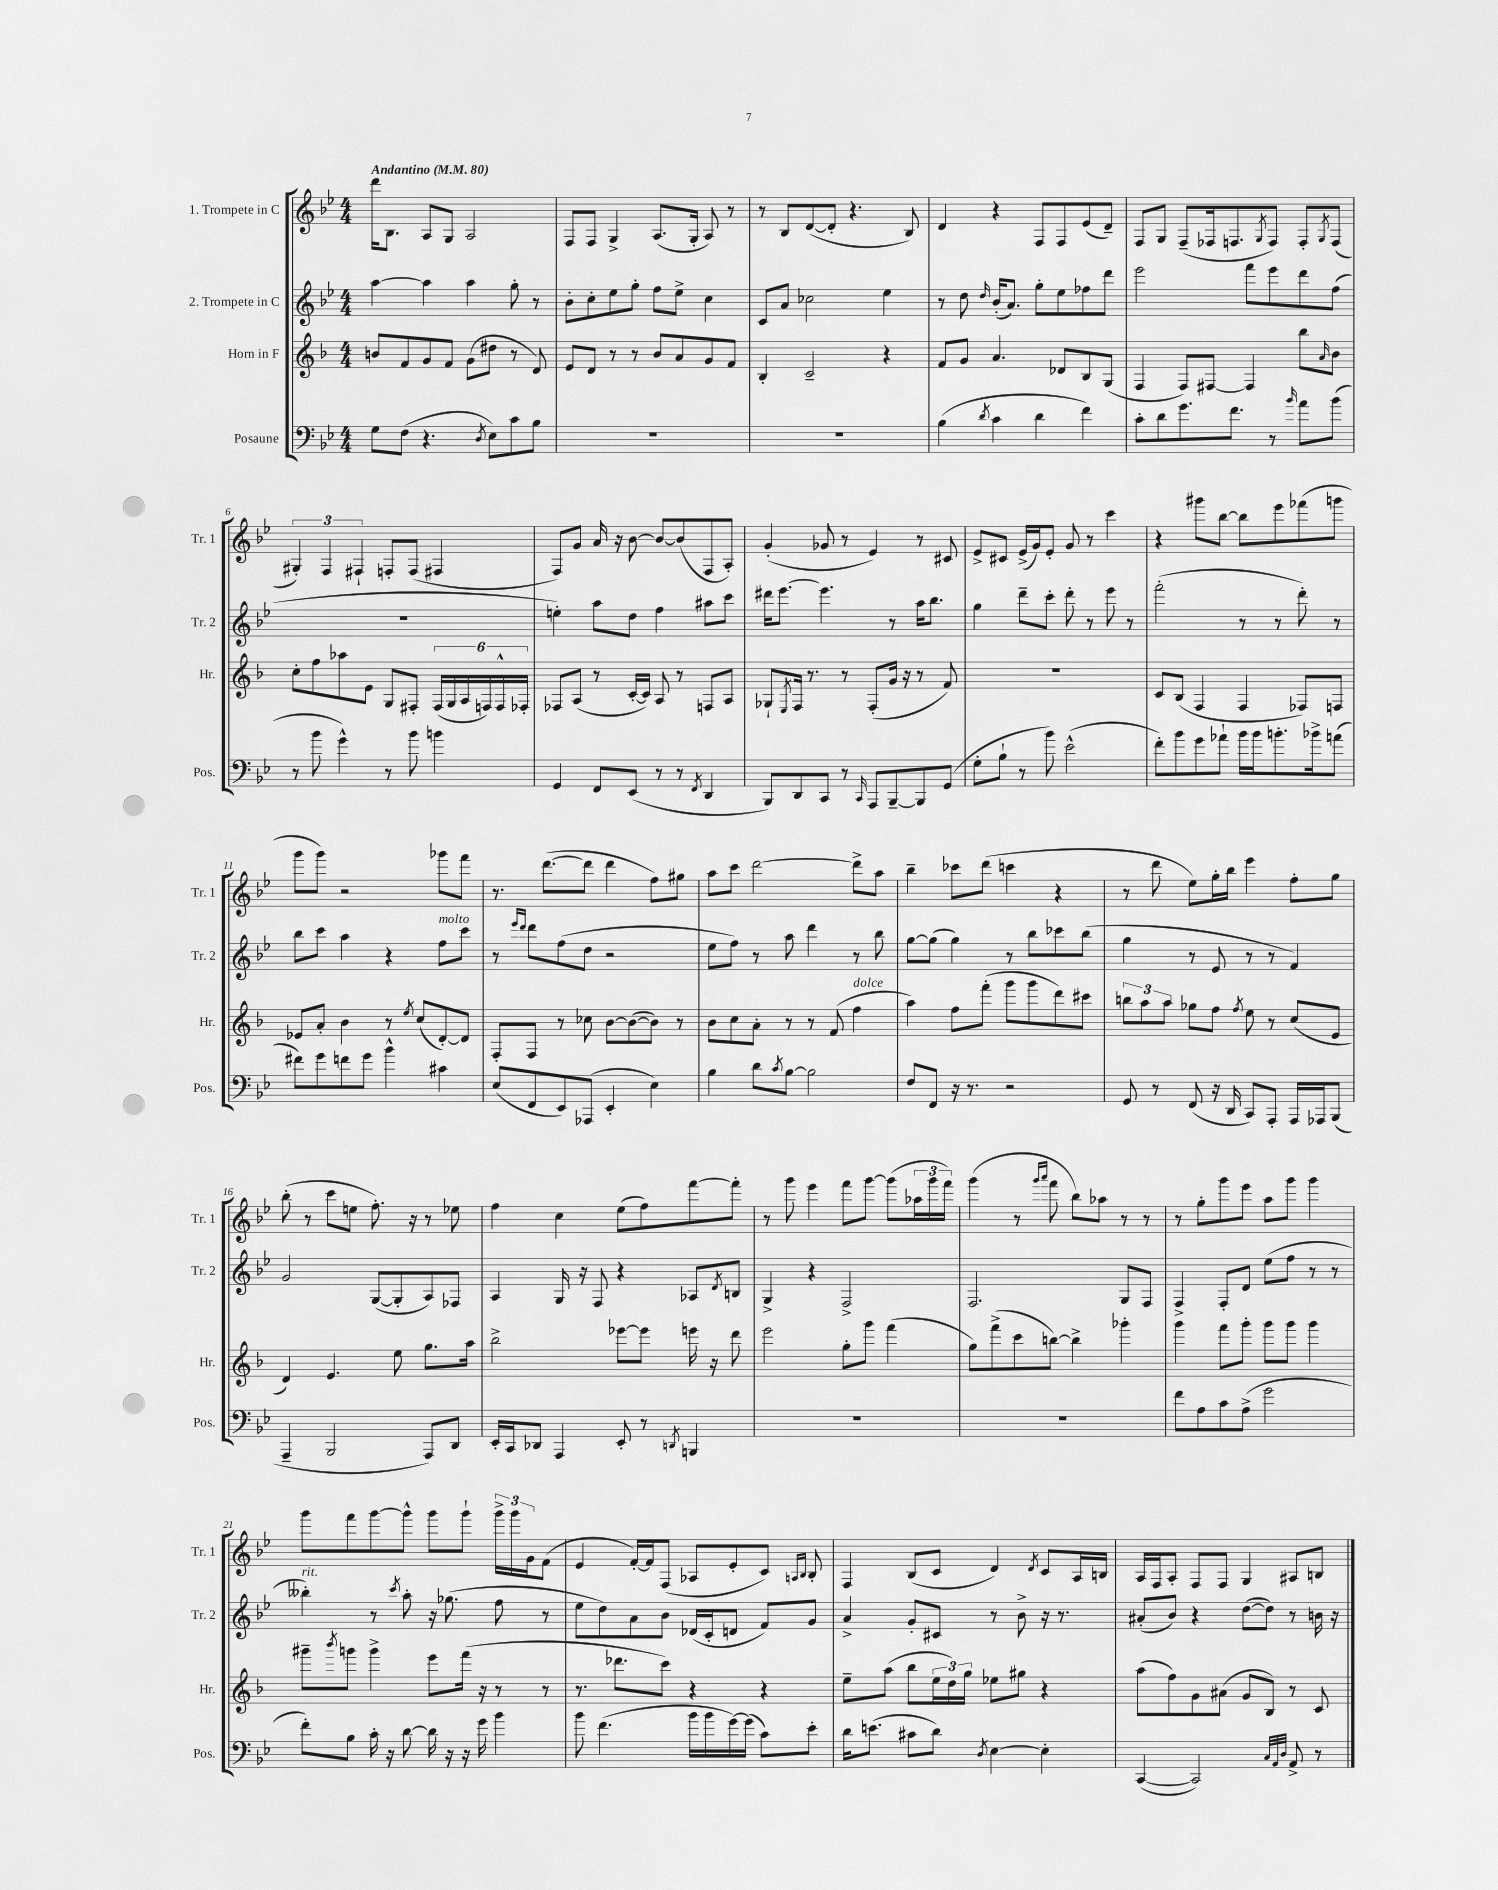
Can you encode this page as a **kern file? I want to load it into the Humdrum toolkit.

**kern	**kern	**kern	**kern
*part4	*part3	*part2	*part1
*staff4	*staff3	*staff2	*staff1
*I"Posaune	*I"Horn in F	*I"2. Trompete in C	*I"1. Trompete in C
*I'Pos.	*I'Hr.	*I'Tr. 2	*I'Tr. 1
*clefF4	*clefG2	*clefG2	*clefG2
*k[b-e-]	*k[b-]	*k[b-e-]	*k[b-e-]
*M4/4	*M4/4	*M4/4	*M4/4
*MM80	*MM80	*MM80	*MM80
=1	=1	=1	=1
!	!	!	!LO:TX:a:B:t=Andantino
8G\L	8bn/L	[4aa\	16ddd\KL
.	.	.	8.B-\J
(8F\J	8f/	.	.
4.r	8g/	4aa\]	8A/L
.	8f/J	.	8G/J
.	(8g\L	4aa\	2A/
8qD/	.	.	.
8E-\L)	8dd#X\J	.	.
8c\	8r	8gg'\	.
8B-\J	8d/)	8r	.
=2	=2	=2	=2
1r	8e/L	8b-'\L	8F/L
.	8d/J	8cc'\	8F/J
.	8r	8ee-\	4G^/
.	8r	8gg'\J	.
.	8b-/L	8ff\L	(8.A/L
.	8a/	8ee-^\J	.
.	.	.	16G'/Jk
.	8g/	4cc\	8A/)
.	8f/J	.	8r
=3	=3	=3	=3
1r	4B-'/	8c/L	8r
.	.	8a/J	8B-/L
.	2c~/	2cc-X\	([8d/
.	.	.	8d'/J]
.	.	.	4.r
.	4r	4ee-\	.
.	.	.	8B-/)
=4	=4	=4	=4
(4B-\	8f/L	8r	4d/
.	8g/J	8dd\	.
8qd/	.	16qqdd/	.
4c\	4.a/	(16b-'/KL	4r
.	.	8.a/J)	.
4d\	.	8gg'\L	8F/L
.	8d-X/L	8ee-\	8F/
4f\)	8B-/	8ff-X\	(8e-/
.	(8G/J	8ddd\J	8d~/J)
=5	=5	=5	=5
8c'\L	4F/	2eee-\	8F/L
8d\	.	.	8G/J
8.g\	8F/L)	.	(8F~/L
.	[8F#X/J	.	16F-X/k
8.f\J	.	.	8.Fn/
.	4F#/]	8fff\L	.
.	.	.	8qG/
8r	.	8eee-\	8F/J)
16qqb-/	.	.	.
8a\L	8bb-\L	8ddd\	8F'/L
.	16qqa/	.	8qG/
(8b-\J	8b-\J	(8ff\J	(8F/J
!!LO:LB:g=z
=6	=6	=6	=6
8r	8cc'\L	1r	6G#X'/)
8b-\	8ff\	.	.
.	.	.	6F/
4g^^\)	8aa-X\	.	.
.	.	.	6F#X`/
.	8e\J	.	.
8r	8G/L	.	8Fn'/L
8b-\	8F#X'/J	.	(8F/J
4bn\	(24F#/LL	.	4F#X/
.	24G/	.	.
.	24A/	.	.
.	24Fn/)	.	.
.	24F^^/	.	.
.	24F-X'/JJ	.	.
=7	=7	=7	=7
4GG/	8F-X/L	4een'\)	8F/L)
.	(8A/J	.	8g/J
8FF/L	8r	8aa\L	16a/
.	.	.	16r
(8EE-/J	[16c'/LL	8dd\J	[8b-\
.	16c/JJ])	.	.
8r	8A/	4ff\	8b-/L_
8r	8r	.	(8b-/]
8qFF/	.	.	.
4DD/	8Fn/L	8aa#X\L	8F/
.	8A/J	8ccc\J	8A'/J)
=8	=8	=8	=8
8BBB-/L)	8G-X`/L	16ddd#X\KL	(4g'/
.	.	[8.eee-\J	.
.	8qE/	.	.
8DD/	16F/Jk	.	.
.	8.r	.	.
8CC/J	.	4.eee-\]	8g-X/
8r	8r	.	8r
16qqCC/	.	.	.
8AAA/L	(8F'/L	.	4e-/)
[8BBB-~/	16g/Jk	8r	.
.	16r	.	.
8BBB-/]	8r	16aa\KL	8r
.	.	8.bb-\J	.
(8GG/J	8f/)	.	8c#X/
=9	=9	=9	=9
8G'\L	1r	4gg\	8e-^/L
8B-`\J	.	.	8c#X/J
8r	.	8ddd~\L	(16e-^/LL
.	.	.	16g/J)
8b-\)	.	8ccc'\J	8e-'/J
(2e-^^\	.	8ddd'\	8g/
.	.	8r	8r
.	.	8eee-\	4ccc\
.	.	8r	.
=10	=10	=10	=10
8f'\L)	8c/L	(2fff'\	4r
8b-\	(8B-/J	.	.
8g\	4F/	.	8ggg#X\L
8a-X`\J	.	.	[8bb-\J
16b-\LL	4F/	8r	8bb-\L]
16b-\J	.	.	.
8.bn'\	.	8r	8eee-\
.	8F-X/L)	8ddd'\)	(8fff-X\
16b-X^\k	.	.	.
(8an\J	8Fn/J	8r	8gggn\J
!!LO:LB:g=z
=11	=11	=11	=11
8f#X\L)	8e-X/L	8bb-\L	8ggg\L
8g\	8a'/J	8ccc\J	8ggg\J)
8fn\	4b-\	4aa\	2r
8g\J	.	.	.
4b-^^\	8r	4r	.
.	8qee/	.	.
.	(8cc/L	.	.
!	!	!LO:TX:a:i:t=molto	!
4c#X\	[8d'/)	8ff\L	8ggg-X\L
.	8d/J]	8ccc\J	8fff\J
=12	=12	=12	=12
(8E-/L	8F'/L	8r	8.r
.	.	16qqeee-/LL	.
.	.	16qqddd/JJ	.
8FF/	8F/J	8ddd\L	.
.	.	.	([8.ddd\L
8EE-/)	8r	(8ff\	.
(8AAA-X/J	8cc-X\	8dd\J	8ddd\J]
4EE-'/	[8b-\L	2r	4ddd\
.	(8b-\_	.	.
4E-\)	8b-\J])	.	8ff\L)
.	8r	.	8gg#X\J
=13	=13	=13	=13
4B-\	8b-\L	8ee-\L	8aa\L
.	8cc\	8ff\J)	8ccc\J
8d\L	8a'\J	8r	[2ddd\
8qc/	.	.	.
[8B-\J	8r	8aa\	.
2B-\]	8r	4ddd\	.
.	(8f/	.	.
!	!LO:TX:a:i:t=dolce	!	!
.	4ff\	8r	8ddd^\L]
.	.	8bb-\	8aa\J
=14	=14	=14	=14
8F/L	4aa\)	[8gg\L	4bb-~\
8FF/J	.	(8gg\J]	.
16r	8ff\L	4gg\)	8ccc-X\L
8.r	.	.	.
.	(8fff'\J	.	(8ddd\J
2r	8ggg\L	8r	4cccn\
.	8ggg\	8bb-\L	.
.	8ddd\)	8ccc-X\	4r
.	8ccc#X\J	(8bb-\J	.
=15	=15	=15	=15
8GG/	12bbn\L	4gg\	8r
.	12aa\	.	.
8r	.	.	8ddd\
.	12aa\J	.	.
(8FF/	8gg-X\L	8r	8ee-\L)
16r	8ff\J	8e-/	16gg'\L
16DD/	.	.	16bb-\JJ
.	8qff/	.	.
8CC/L)	8ee\	8r	4eee-\
8AAA'/J	8r	8r	.
16AAA/LL	(8cc/L	4f/)	8ff'\L
16AAA-X/J	.	.	.
(8BBB-/J	8e/J	.	8gg\J
!!LO:LB:g=z
=16	=16	=16	=16
4AAA~/	4d/)	2g/	(8bb-'\
.	.	.	8r
2BBB-/	4.e/	.	8ccc\L
.	.	.	8een\J
.	.	([8G/L	8.ff'\)
.	8ee\	8G'/]	.
.	.	.	16r
8AAA/L)	8.gg\L	8A/)	8r
8DD/J	.	8F-X/J	8ee-X\
.	16aa\Jk	.	.
=17	=17	=17	=17
16EE-'/LL	2bb-^\	4A/	4ff\
16CC/J	.	.	.
8DD-X/J	.	.	.
4AAA/	.	16G/	4cc\
.	.	16r	.
.	.	8F/	.
8EE-'/	[8eee-X\L	4r	(8ee-\L
8r	8eee-\J]	.	8ff\)
8qDDn/	.	.	.
4BBBn/	16eeen\	8A-X/L	[8fff\
.	16r	.	.
.	.	8qd/	.
.	8ddd\	8Bn/J	8fff'\J]
=18	=18	=18	=18
1r	2eee\	4G^/	8r
.	.	.	8ggg\
.	.	4r	4eee-\
.	8gg'\L	2F^/	8fff\L
.	8ggg\J	.	[8ggg\J
.	(4fff\	.	(8ggg\L]
.	.	.	24aa-X\L
.	.	.	24ggg\
.	.	.	24fff\JJ)
=19	=19	=19	=19
1r	8gg\L)	2.F/	(4ggg\
.	(8fff^\	.	.
.	8ccc\	.	8r
.	.	.	16qqggg/LL
.	.	.	16qqaaa/JJ
.	[8bbn\J)	.	8fff\
.	4bb^\]	.	8bb-\L)
.	.	.	8aa-X\J
.	4ggg-X'\	8G/L	8r
.	.	8F/J	8r
=20	=20	=20	=20
8f\L	4ggg\	4F^/	8r
8A\	.	.	8gg'\L
8c\	8fff\L	8F'/L	8ggg\
(8A^\J	8ggg'\J	8d/J	8eee-\J
2g\	8ggg\L	(8ee-\L	8aa\L
.	8ggg\J	8ff\J	8ggg\J
.	4ggg\	8r	4ggg\
.	.	8r	.
!!LO:LB:g=z
=21	=21	=21	=21
!	!	!LO:TX:a:i:t=rit.	!
8f'\L)	8ggg#X~\L	4bb--X'\)	8ggg\L
.	8qbbb-/	.	.
8B-\J	8gggn\J	.	8fff\
16c'\	4ggg^\	8r	[8ggg\
16r	.	.	.
.	.	8qccc/	.
[8d\	.	8aa'\	8ggg^^\J]
16d\]	8eee\L	16r	8ggg\L
16r	.	(8.gg-X\	.
16r	(16fff\Jk	.	8ggg`\J
16g\	16r	.	.
4b-\	8r	8ff\	24ggg^\LL
.	.	.	24ggg\
.	.	.	24g\J
.	8r	8r	(8f\J
=22	=22	=22	=22
8b-\	8.r	8ee-\L	4e-/
(4.f\	.	8dd\)	.
.	8.ddd-X\L	.	.
.	.	8a\	[16f'/LL)
.	.	.	16f/J]
.	8ccc\J)	8b-\J	(8F/J
16b-\LL	4r	(16d-X/LL	8A-X/L
16b-\	.	16c'/J	.
[16g\)	.	8dn/J	8e-'/
(16g\JJ]	.	.	.
8c\L)	4r	8f/L)	8c/J)
.	.	.	16qqAn/LL
.	.	.	16qqB-/JJ
8e-'\J	.	8g/J	8B-'/
=23	=23	=23	=23
16d\KL	8ee~\L	4a^/	4F/
(8.en\J	.	.	.
.	(8aa\J	.	.
8c#X\L	8bb-\L	8g'/L	(8B-/L
8d\J)	24ee\L	8c#X/J	8c/J
.	24dd\)	.	.
.	24gg\JJ	.	.
8qD/	.	.	.
[4E-\	8ee-X\L	8r	4d/)
.	8gg#X\J	8b-^\	.
.	.	.	8qd/
4E-'\]	4r	16r	8c/L
.	.	8.r	.
.	.	.	16A/L
.	.	.	16Bn/JJ
=24	=24	=24	=24
([4CC/	(8aa\L	(8a#X'/L	16A/LL
.	.	.	16F/J
.	8ff\)	8b-/J)	8A'/J
2CC/])	8g\	4r	8F/L
.	(8a#X\J	.	8F/J
.	8g/L	([8dd\L	4G/
.	8B-/J)	8dd\J])	.
32qqC/LLL	.	.	.
32qqAA/	.	.	.
32qqD/JJJ	.	.	.
8AA^/	8r	8r	8A#X/L
8r	8c/	16bn\	8Bn/J
.	.	16r	.
==	==	==	==
*-	*-	*-	*-
